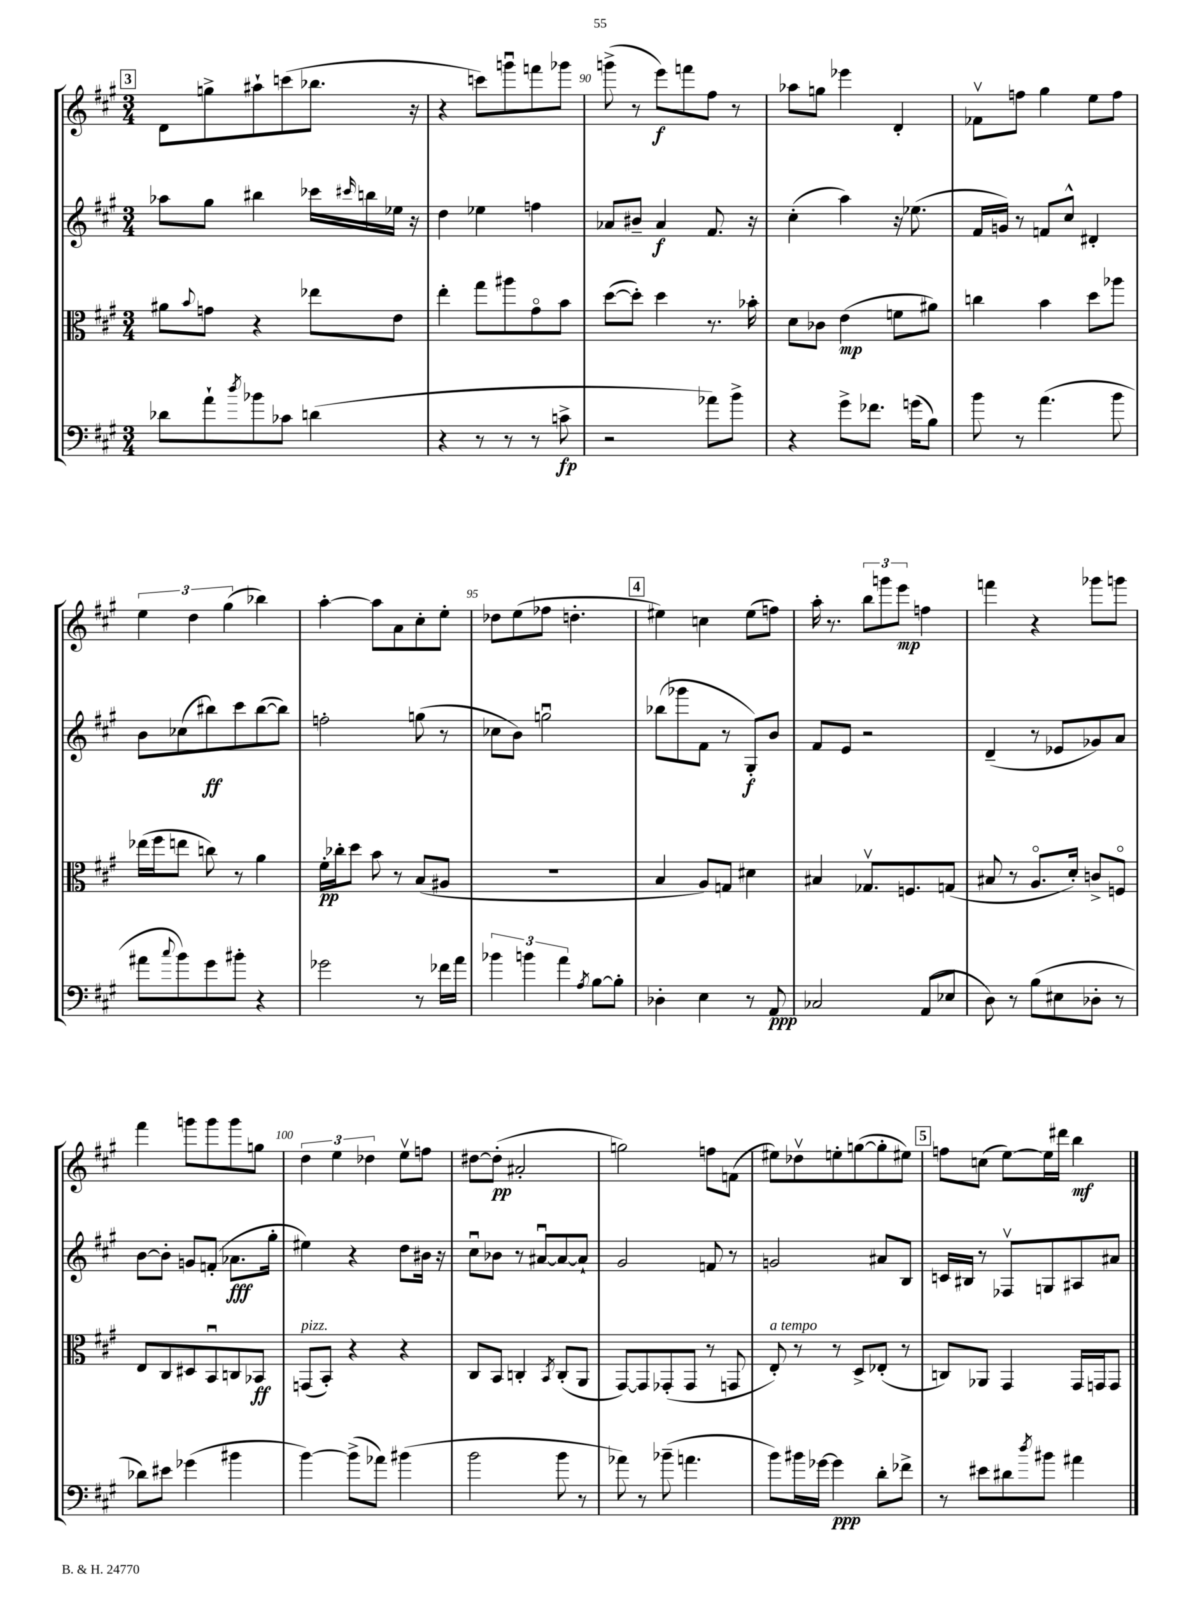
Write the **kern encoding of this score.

**kern	**kern	**kern	**kern
*staff4	*staff3	*staff2	*staff1
*clefF4	*clefC3	*clefG2	*clefG2
*k[f#c#g#]	*k[f#c#g#]	*k[f#c#g#]	*k[f#c#g#]
*M3/4	*M3/4	*M3/4	*M3/4
8d-	8a#	8aa-	8d
.	8qqb	.	.
8a`	8g	8gg#	8gg^
8qdd	.	.	.
8b-	4r	4bb#	8aa#`
8c-	.	.	(8ccc
(4d	8ee-	16ccc-	8.bb-
.	.	16qqccc#	.
.	.	16bb	.
.	8e	16ee-	.
.	.	16r	16r
=	=	=	=
4r	4ee'	4dd	4r
8r	8gg#	4ee-	8ccc)
8r	8aa#	.	8gggu
8r	8g#o	4ff	8fff
8c^	8b	.	8ggg-
=	=	=	=
2r	([8dd	8a-	(8ggg^
.	8dd'])	8b#~	8r
.	4dd	4a-	8eee)
.	.	.	8fff
8a-)	8.r	8.f#	8ff#
8b^	.	.	8r
.	16b-'	16r	.
=	=	=	=
4r	8d	(4cc#'	8aa-
.	8c-	.	8gg
8g#^	(4e	4aa)	4eee-
8.f-	.	.	.
.	8f	16r	4d'
(16g	.	(8.ee-	.
8B)	8a#)	.	.
=	=	=	=
8b	4cc	16f#	8f-v
.	.	16g)	.
8r	.	8r	8ff
(4.a	4b	8f	4gg#
.	.	8cc#^^	.
.	8dd	4d#'	8ee
8b	8aa-	.	8ff
=	=	=	=
8a#	(16ee-	8b	6ee
.	16ff#	.	.
8qqcc#	.	.	.
8b)	8ee	(8cc-	.
.	.	.	6dd
8g#	8cc)	8bb#)	.
.	.	.	(6gg#
8b#'	8r	8ccc#	.
4r	4a	([8bb#	4bb-)
.	.	8bb#])	.
=	=	=	=
2g-	16f#'	2ff'	[4aa'
.	16cc-'	.	.
.	8dd	.	.
.	8b	.	8aa]
.	8r	.	8a
8r	(8B	(8gg	8cc#'
16f-	8A#	8r	8ee'
16a	.	.	.
=	=	=	=
6b-	2.r	8cc-	8dd-
.	.	8b)	(8ee
6b	.	.	.
.	.	2ggu	8ff-
6a	.	.	.
.	.	.	4.dd'
8qA	.	.	.
[8B	.	.	.
8B']	.	.	.
=	=	=	=
4D-'	4B	(8bb-	4ee#)
.	.	8ggg-	.
4E	8A)	8f#	4cc
.	8G	8r	.
8r	4d#	8G#')	(8ee#
8AA	.	8b	8ff)
=	=	=	=
2C-	4B#	8f#	16aa'
.	.	.	8.r
.	.	8e	.
.	8.G-v	2r	12bb
.	.	.	12ggg
.	.	.	12eee
.	8.F	.	.
(8AA	.	.	4ff
8E-	(8G	.	.
=	=	=	=
8D)	8B#	(4d~	4fff
8r	8r	.	.
(8B	8.Ao	8r	4r
8E#	.	8e-	.
.	16d')	.	.
8D-'	8c^	8g-)	8ggg-
8r	8Fo	8a	8ggg
=	=	=	=
8d-)	8E	[8b	4fff#
8e#	8C#	8b']	.
(4g-	8D#	8g	8ggg
.	8BBu	(8f'	8ggg
4b#	8C	8.a-	8ggg
.	8BB-	.	8gg
.	.	16gg#'	.
=	=	=	=
[4b)	(8GG	4ee#)	6dd
.	8BB')	.	.
.	.	.	6ee
(8b^]	4r	4r	.
.	.	.	6dd-
8a-)	.	.	.
(4b#	4r	8dd	8eev
.	.	16b#	8ff
.	.	16r	.
=	=	=	=
2b	8C#	8cc#u	[8dd#
.	8BB	8b-	(8dd#']
.	4C'	8r	2a#'
.	.	[8a#u	.
.	8qBB	.	.
8b	(8C'	8a#_	.
8r	8AA	8a#`]	.
=	=	=	=
8a-)	[8GG#)	2g#	2gg)
8r	8GG#]	.	.
(8b-~	(8GG-'	.	.
4.a	8GG-	.	.
.	8r	8f	8ff
.	8GG	8r	(8f
=	=	=	=
8b)	8E')	2g	8ee#)
16b#	8r	.	8dd-v
[16g-	.	.	.
4g-]	8r	.	8ee'
.	8D^	.	([8gg
8d'	(8E-'	8a#	8gg']
8f-^	8r	8B	8ee#)
=	=	=	=
8r	8C)	16c	8ff
.	.	16B#	.
8e#	8AA-	8r	(8cc
8d#	4GG#	8F-v	[8ee)
8qdd	.	.	.
8b#	.	8G	16ee]
.	.	.	16ddd#
4a#	16GG#	8A#	4bb
.	16GG	.	.
.	8GG	8a#	.
==	==	==	==
*-	*-	*-	*-
